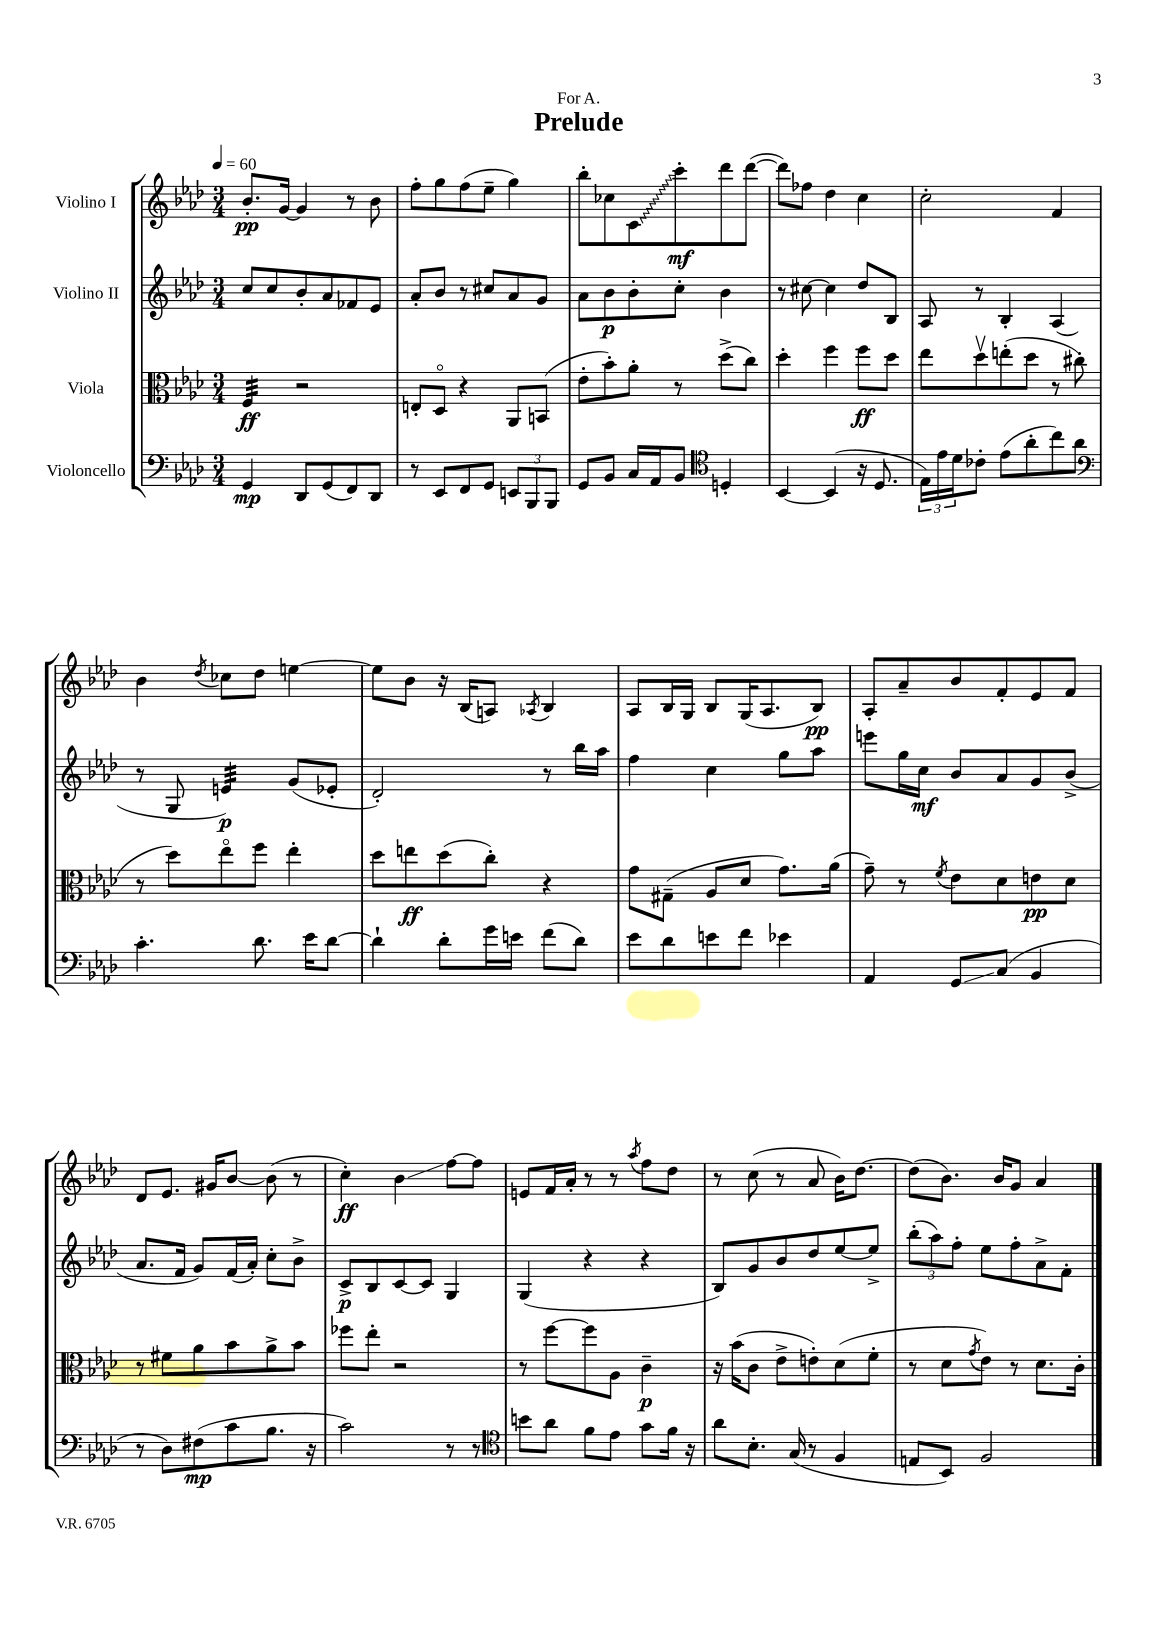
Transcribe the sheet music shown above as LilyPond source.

\header { title = "Prelude" dedication = "For A." }
<<
\new StaffGroup <<
\new Staff = "s0" \with { instrumentName = "Violino I" } {
    \clef treble \key aes \major \numericTimeSignature \time 3/4 \tempo 4 = 60
    bes'8.-.\pp g'16~ g'4 r8 bes'8 |
    f''8-. g''8 f''8( ees''8-- g''4) |
    bes''8-. ces''8 \once \override Glissando.style = #'zigzag c'8\glissando c'''8-.\mf des'''8 des'''8~( |
    des'''8) fes''8 des''4 c''4 |
    c''2-. f'4 |
    bes'4 \acciaccatura { des''8 } ces''8 des''8 e''4~ |
    e''8 bes'8 r16 bes16( a8) \acciaccatura { aes8 } bes4 |
    aes8 bes16 g16 bes8 g16( aes8. bes8\pp) |
    aes8-. aes'8-- bes'8 f'8-. ees'8 f'8 |
    des'8 ees'8. gis'16 bes'8~ bes'8( r8 |
    c''4-.\ff) bes'4\glissando f''8~ f''8 |
    e'8 f'16 aes'16-. r8 r8 \acciaccatura { aes''8 } f''8 des''8 |
    r8 c''8( r8 aes'8 bes'16) des''8.~ |
    des''8( bes'8.) bes'16 g'8 aes'4 \bar "|." |
}
\new Staff = "s1" \with { instrumentName = "Violino II" } {
    \clef treble \key aes \major \numericTimeSignature \time 3/4
    c''8 c''8 bes'8-. aes'8 fes'8 ees'8 |
    aes'8-. bes'8 r8 cis''8 aes'8 g'8 |
    aes'8 bes'8\p bes'8-. c''8-. bes'4 |
    r8 cis''8~ cis''4 des''8 bes8 |
    aes8 r8 bes4-. aes4( |
    r8 g8 e'4:32\p) g'8( ees'8-. |
    des'2-.) r8 bes''16 aes''16 |
    f''4 c''4 g''8 aes''8 |
    e'''8 g''16 c''16\mf bes'8 aes'8 g'8 bes'8->( |
    aes'8. f'16 g'8) f'16( aes'16-.) c''8-. bes'8-> |
    c'8->\p bes8 c'8~ c'8 g4 |
    g4( r4 r4 |
    bes8) g'8 bes'8 des''8 ees''8~ ees''8-> |
    \tuplet 3/2 { bes''8-.( aes''8) f''8-. } ees''8 f''8-. aes'8-> f'8-. \bar "|." |
}
\new Staff = "s2" \with { instrumentName = "Viola" } {
    \clef alto \key aes \major \numericTimeSignature \time 3/4
    f4:32\ff r2 |
    e8-. des8\flageolet r4 aes,8 b,8( |
    ees'8-. bes'8-.) aes'8-. r8 des''8->( c''8) |
    des''4-. f''4 f''8\ff des''8 |
    ees''8 des''8\upbow e''8-.( des''8 r8 cis''8-. |
    r8 des''8) ees''8\flageolet f''8 ees''4-. |
    des''8 e''8\ff des''8( c''8-.) r4 |
    g'8 gis8--( aes8 des'8 g'8.) aes'16( |
    g'8--) r8 \acciaccatura { f'8 } ees'8 des'8 e'8\pp des'8 |
    r8 fis'8 aes'8 bes'8 aes'8-> bes'8 |
    fes''8 ees''8-. r2 |
    r8 f''8~ f''8 aes8 c'4--\p |
    r16 bes'16( c'8 ees'8-> e'8-.) des'8( f'8-. |
    r8 des'8 \acciaccatura { g'8 } ees'8) r8 des'8. c'16-. \bar "|." |
}
\new Staff = "s3" \with { instrumentName = "Violoncello" } {
    \clef bass \key aes \major \numericTimeSignature \time 3/4
    g,4\mp des,8 g,8( f,8) des,8 |
    r8 ees,8 f,8 g,8 \tuplet 3/2 { e,8 bes,,8 bes,,8 } |
    g,8 bes,8 c16 aes,16 bes,8 \clef tenor d4-. |
    bes,4~ bes,4( r16 des8. |
    \tuplet 3/2 { ees16) ees'16 des'16 } ces'8-. ees'8( aes'8-. c''8) aes'8 |
    \clef bass c'4.-. des'8. ees'16 des'8~ |
    des'4-! des'8-. g'16 e'16 f'8( des'8) |
    ees'8 des'8 e'8 f'8 ees'4 |
    aes,4 g,8\glissando c8( bes,4 |
    r8 des8) fis8\mp( c'8 bes8. r16 |
    c'2) r8 r8 |
    \clef tenor b'8 aes'8 f'8 ees'8 g'8 f'16 r16 |
    aes'8 bes8.-. g16( r8 f4 |
    e8 bes,8) f2 \bar "|." |
}
>>
>>
\layout { \context { \Score \remove "Bar_number_engraver" } }
